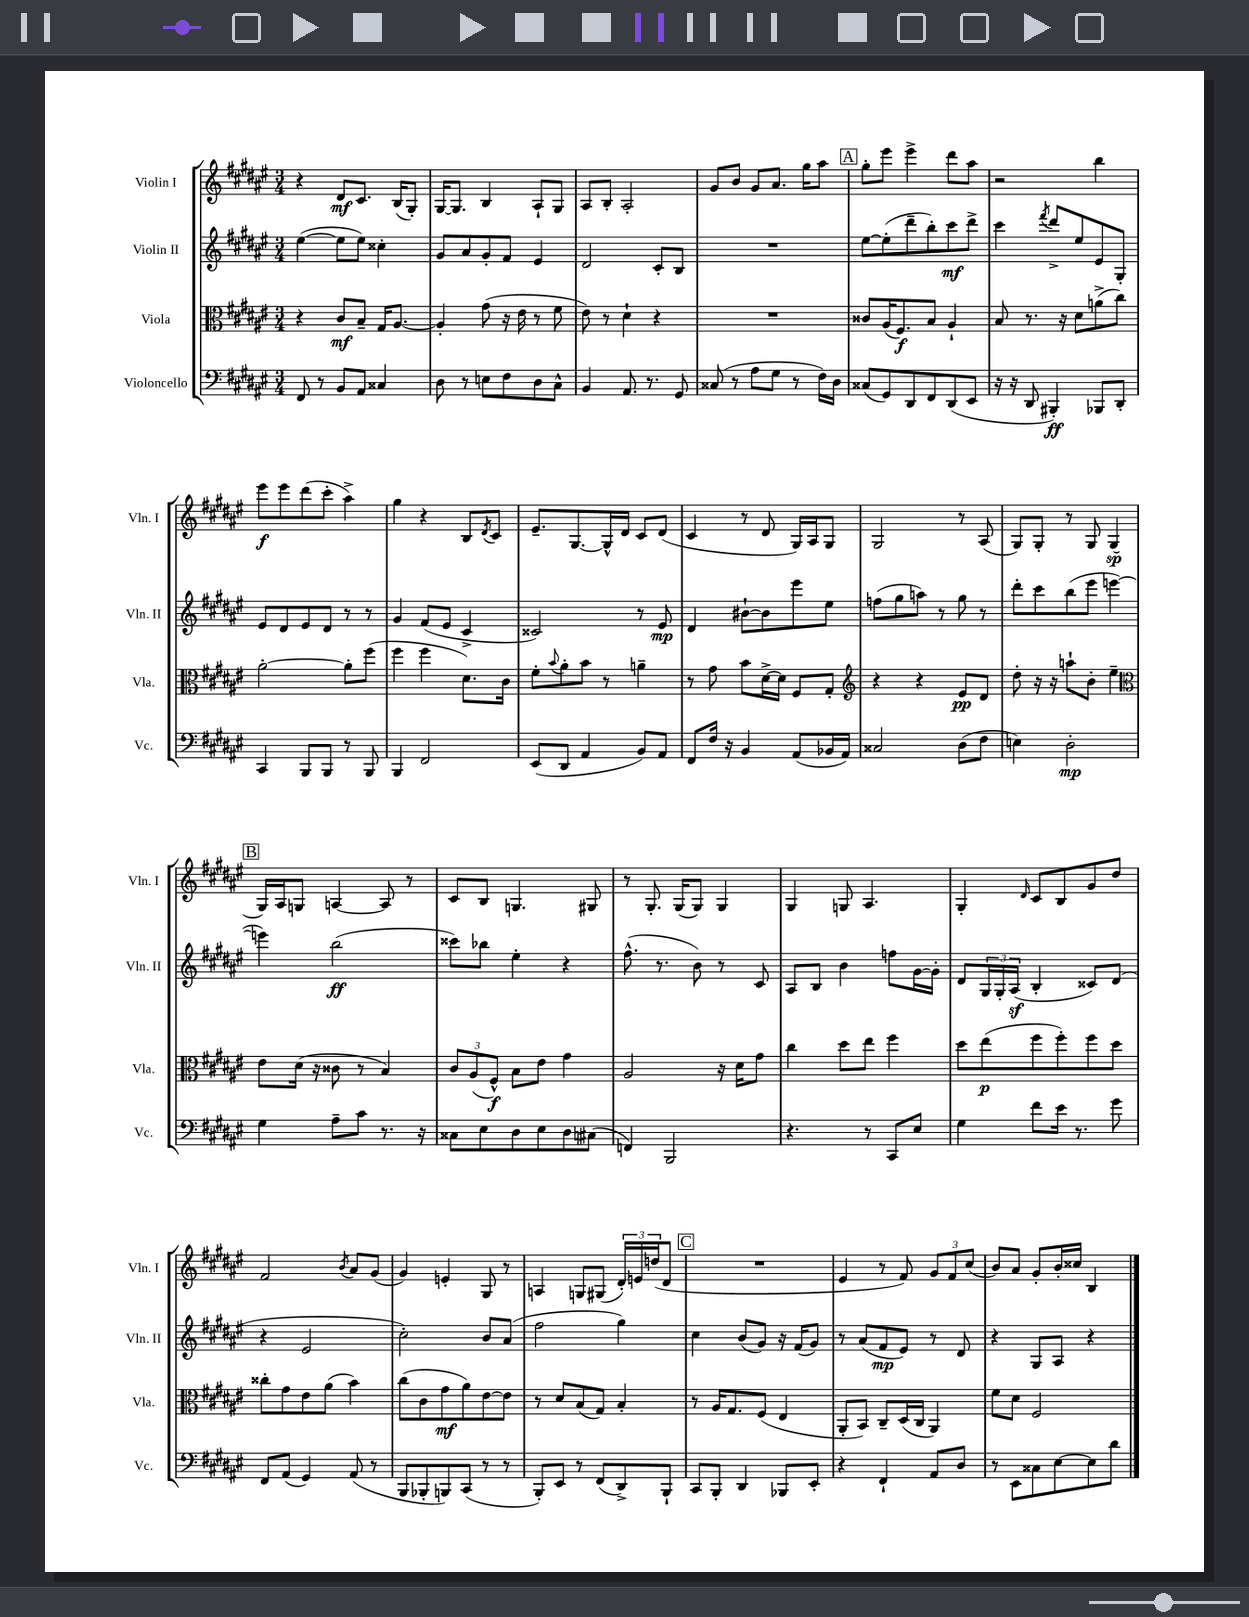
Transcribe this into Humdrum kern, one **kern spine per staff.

**kern	**kern	**kern	**kern
*staff4	*staff3	*staff2	*staff1
*clefF4	*clefC3	*clefG2	*clefG2
*k[f#c#g#d#a#e#]	*k[f#c#g#d#a#e#]	*k[f#c#g#d#a#e#]	*k[f#c#g#d#a#e#]
*M3/4	*M3/4	*M3/4	*M3/4
8FF#	4r	([4ee#	4r
8r	.	.	.
8BB	8c#	8ee#]	8d#
8AA#	8B~	8ee#)	8.c#
4C##	16G#	4cc##'	.
.	[8.A#	.	(16B
.	.	.	8G#')
=	=	=	=
8D#	4A#']	8g#	[16G#
.	.	.	8.G#]
8r	.	8a#	.
8E	(8g#	8g#'	4B
8F#	16r	8f#	.
.	16e#	.	.
8D#	8r	4e#	8A#`
8C#^^	8f#	.	8G#
=	=	=	=
4BB	8e#)	2d#	8A#
.	8r	.	8B'
8.AA#	4d#`	.	2A#'
8.r	.	.	.
.	4r	8c#'	.
8GG#	.	8B	.
=	=	=	=
(8C##	2.r	2.r	8g#
8r	.	.	8b
8A#	.	.	8g#
8G#	.	.	8.a#
8r	.	.	.
.	.	.	16gg#
16F#)	.	.	8aa#
16D#	.	.	.
=	=	=	=
(8C##	8c##	[8ee#	8gg#'
8GG#)	(16A#	(8ee#']	8eee#
.	8.F#)	.	.
8DD#	.	8ddd#~	4eee#^
8FF#	8B	8bb')	.
(8DD#	4A#`	8ccc#	8ddd#
8EE#	.	8ddd#^	8aa#
=	=	=	=
16r	8B	4ccc#	2r
16r	.	.	.
8DD#	8.r	.	.
.	.	8qfff#	.
4BBB#')	.	8ddd#^	.
.	16r	.	.
.	8d#	8ee#	.
8BBB-	(8a^	8e#	4bb
8DD#'	8cc#)	8G#'	.
=	=	=	=
4CC#	[2a#'	8e#	8eee#
.	.	8d#	8eee#
8BBB	.	8e#	(8ddd#
8BBB	.	8d#	8ccc#'
8r	8a#']	8r	4aa#^)
8BBB	(8ff#	8r	.
=	=	=	=
4BBB	4ff#	4g#	4gg#
2FF#	4ff#	(8f#	4r
.	.	8e#	.
.	8.d#)	4c#^	8B
.	.	.	8qd#
.	.	.	8c#
.	16c#	.	.
=	=	=	=
(8EE#	8f#'	2c##)	8.e#~
.	8qqb	.	.
8DD#	8a#'	.	.
.	.	.	[8.G#
4AA#	8b	.	.
.	8r	.	16G#^^]
.	.	.	16d#
8BB)	4a~	8r	8c#
8AA#	.	8e#	(8d#
=	=	=	=
8FF#	8r	4d#	4c#
16F#	8g#	.	.
16r	.	.	.
4BB	8b	[8b#`	8r
.	[16d#^	8b#]	8d#
.	16d#]	.	.
(8AA#	8F#	8eee#	16G#)
.	.	.	16A#
16BB-	8G#'	8ee#	8G#
16AA#)	.	.	.
=	=	=	=
*	*clefG2	*	*
2C##	4r	(8ff	2G#
.	.	8gg#	.
.	4r	8aa)	.
.	.	8r	.
(8D#	8e#	8gg#	8r
8F#	8d#	8r	(8A#
=	=	=	=
4E)	8dd#'	8ddd#'	8G#)
.	16r	8ccc#	8G#'
.	16r	.	.
2D#'	8aa`	(8bb	8r
.	8b'	8eee#	8G#
.	4ee#~	[4eee	(4G#
=	=	=	=
*	*clefC3	*	*
4G#	8e#	4eee])	16G#)
.	.	.	16A#
.	(16d#	.	8G
.	16r	.	.
8A#~	8c##	(2bb	[4A
8c#	8r	.	.
8.r	4B)	.	8A]
.	.	.	8r
16r	.	.	.
=	=	=	=
8C##	12c#	8ccc##)	8c#
.	(12A#	.	.
8E#	.	8bb-	8B
.	12F#^^)	.	.
8D#	8B	4ee#'	4.G
8E#	8e#	.	.
8D#	4g#	4r	.
(8C#	.	.	8G#
=	=	=	=
4FF)	2A#	(8.ff#^^	8r
.	.	.	8.G#'
.	.	8.r	.
2BBB	.	.	.
.	.	.	(16G#
.	.	8b)	8G#)
.	16r	8r	4G#
.	16d#	.	.
.	8g#	8c#	.
=	=	=	=
4.r	4cc#	8A#	4G#
.	.	8B	.
.	8dd#	4b	8G
8r	8ee#	.	4.A#
8CC#	4ff#	8ff	.
8E#	.	[16g#	.
.	.	16g#']	.
=	=	=	=
4G#	8dd#	8d#	4G#'
.	(8ee#	24G#	.
.	.	24G#'	.
.	.	(24A#	.
.	.	.	16qqd#
8f#	8ff#	4B'	8c#
16e#	8ff#')	.	8B
8.r	.	.	.
.	8ff#	8c##)	8g#
8g#	8dd#	(8d#	8dd#
=	=	=	=
8FF#	8cc##'	4r	2f#
(8AA#	8g#	.	.
4GG#)	8e#	2e#	.
.	(8a#	.	.
.	.	.	8qb
(8AA#	4b)	.	8a#
8r	.	.	(8g#
=	=	=	=
8BBB	(8cc#	2cc#')	4g#)
8BBB-'	8c#	.	.
8BBB)	8g#	.	4e'
(8CC#	8a#)	.	.
8r	[8e#	8b	8G#
8r	8e#]	(8a#	8r
=	=	=	=
8BBB')	8r	2ff#	4A
8EE#	8d#	.	.
8r	(8B	.	8G
(8FF#	8G#)	.	(8G#
8DD#^)	4B'	4gg#)	24d#')
.	.	.	24e
.	.	.	(24dd
8BBB`	.	.	8d#
=	=	=	=
8CC#	8r	4cc#	2.r
8BBB'	16A#	.	.
.	8.G#	.	.
4DD#	.	(8b	.
.	(8F#	8g#)	.
8BBB-	4E#	16r	.
.	.	(16f#	.
8EE#'	.	8g#)	.
=	=	=	=
4r	8AA#'	8r	4e#
.	8BB)	(8a#	.
4FF#`	8C#~	8f#	8r
.	(16D#	8e#)	8f#)
.	16C#	.	.
8AA#	4AA#)	8r	12g#
.	.	.	12f#
8D#	.	8d#	.
.	.	.	(12cc#
=	=	=	=
8r	8f#	4r	8b)
8EE#	8d#	.	8a#
8C##	2F#	8G#	8g#'
[8E#	.	8A#	16b'
.	.	.	16cc##
8E#]	.	4r	4B
8d#	.	.	.
==	==	==	==
*-	*-	*-	*-
